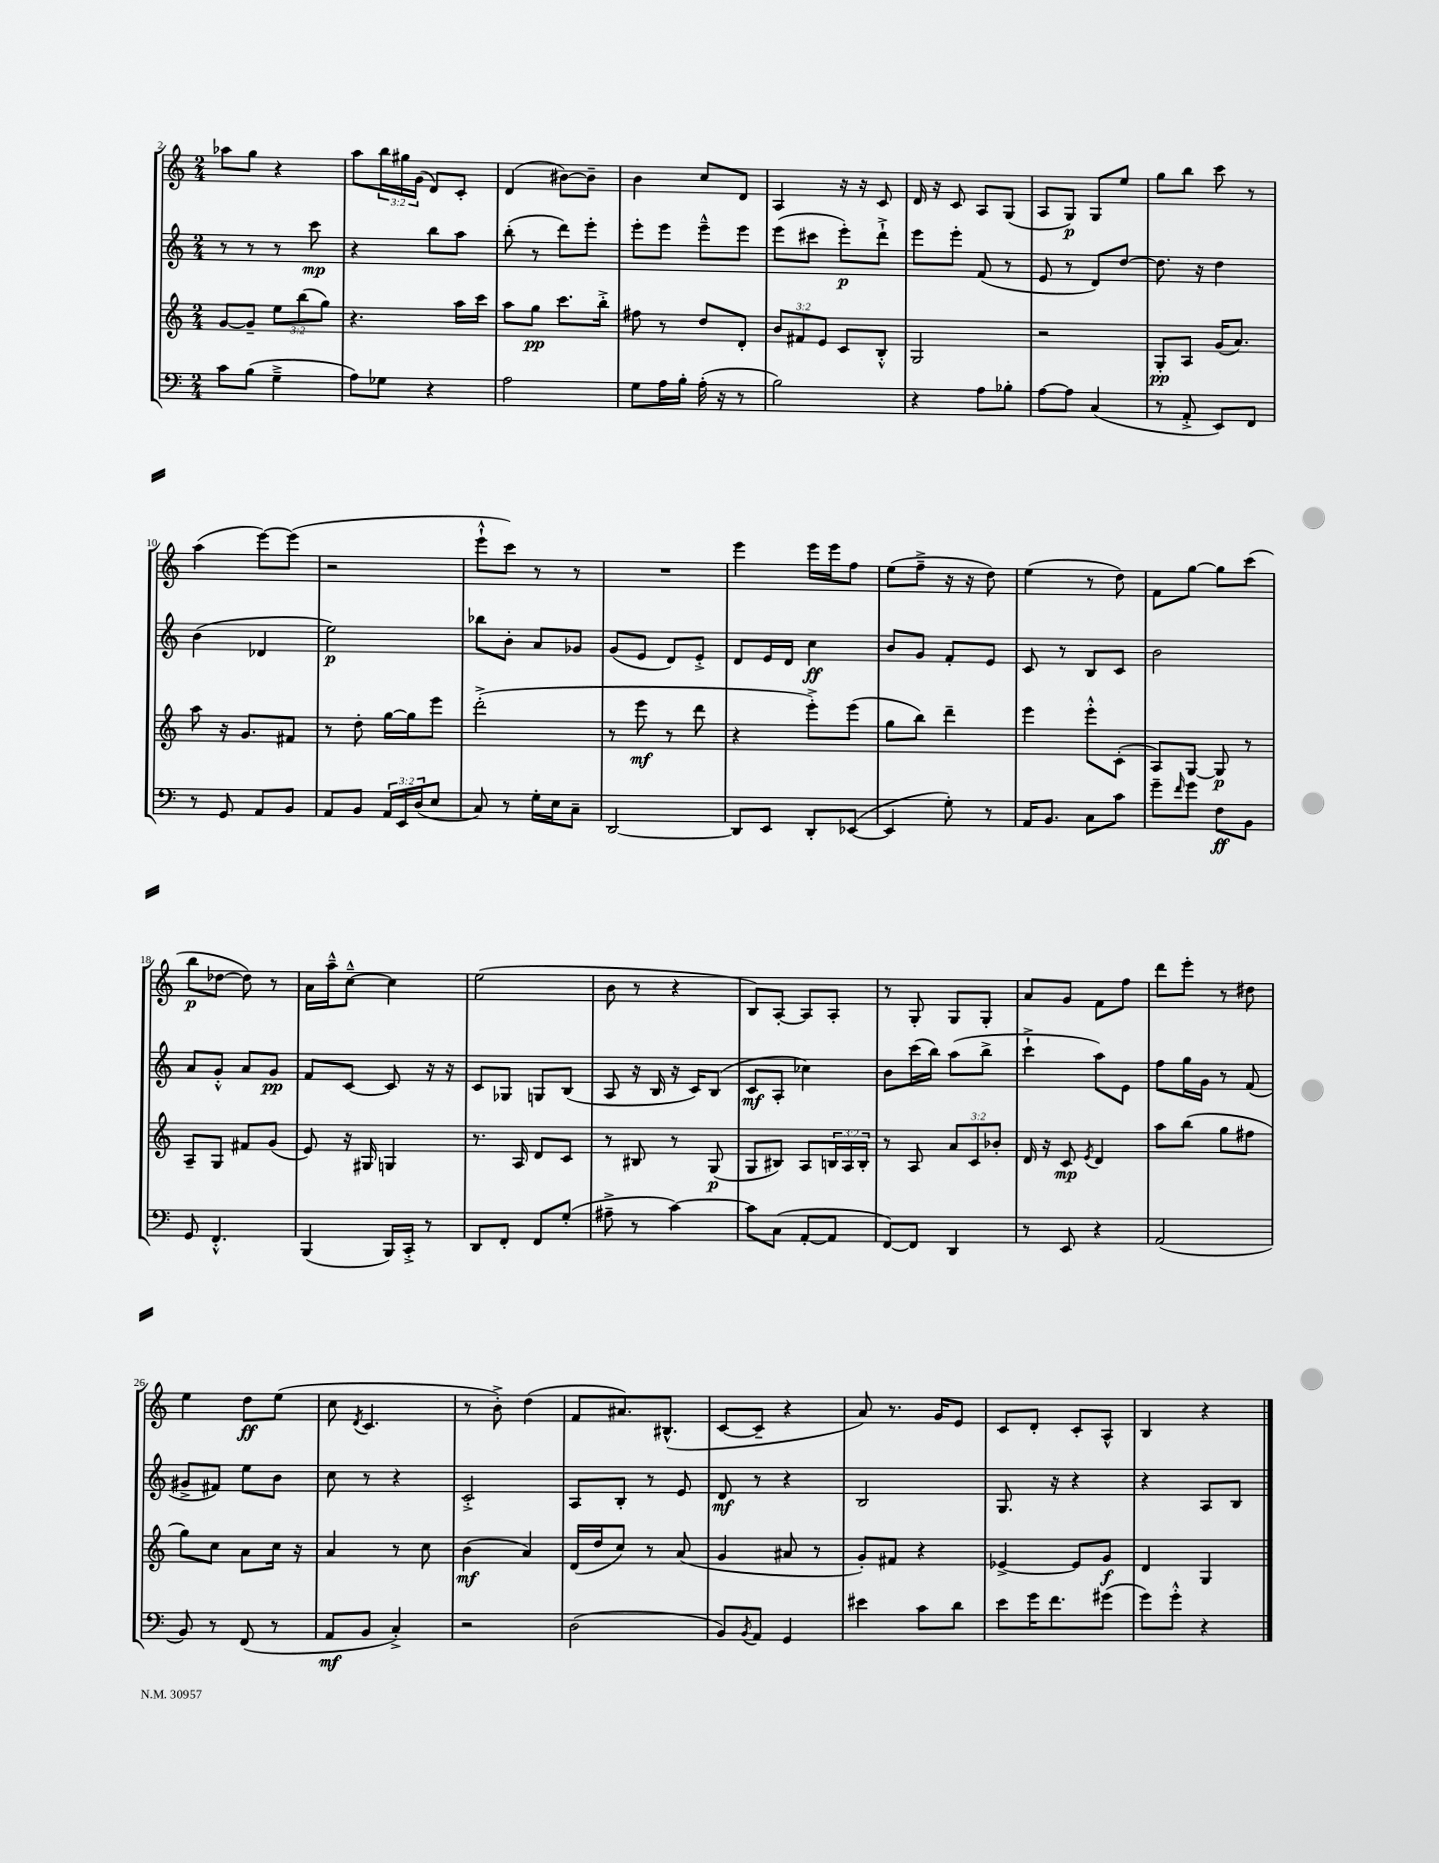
<<
\new StaffGroup <<
\new Staff = "s0" {
    \clef treble \key c \major \numericTimeSignature \time 2/4 \override Staff.TupletNumber.text = #tuplet-number::calc-fraction-text
    aes''8 g''8 r4 |
    a''8 \tuplet 3/2 { b''16 gis''16 g'16( } d'8) c'8-. |
    d'4( bis'8~) bis'8-- |
    b'4 c''8 d'8 |
    a4 r16 r16 c'8 |
    d'16 r16 c'8 a8 g8( |
    a8 g8\p) g8 e''8 |
    g''8 b''8 c'''8 r8 |
    a''4( e'''8~) e'''8( |
    r2 |
    e'''8-!-^ c'''8) r8 r8 |
    R2 |
    e'''4 e'''16 e'''16 f''8 |
    e''8( f''8---> r16 r16 d''8) |
    e''4( r8 d''8) |
    f'8 g''8~ g''8 c'''8( |
    b''8\p des''8~ des''8) r8 |
    a'16 a''16---^ c''8~---^ c''4 |
    e''2( |
    b'8 r8 r4 |
    b8) a8~-. a8 a8-. |
    r8 g8-. g8 g8-. |
    a'8 g'8 f'8 f''8 |
    d'''8 e'''8-. r8 dis''8 |
    e''4 d''8\ff e''8( |
    c''8 \acciaccatura { d'8 } c'4. |
    r8 b'8-.->) d''4( |
    f'8 ais'8.) bis8.-^( |
    c'8~ c'8-- r4 |
    a'8) r8. g'16 e'8 |
    c'8 d'8-. c'8-. a8-^ |
    b4 r4 \bar "|." |
}
\new Staff = "s1" {
    \clef treble \key c \major \numericTimeSignature \time 2/4
    r8 r8 r8 c'''8\mp |
    r4 b''8 a''8 |
    b''8-.( r8 d'''8) e'''8-. |
    e'''8-. e'''8 e'''8---^ e'''8 |
    e'''8( cis'''8 e'''8-.\p) d'''8-!-> |
    e'''8 e'''8-. f'8( r8 |
    e'8 r8 d'8) d''8~ |
    d''8. r16 d''4 |
    b'4( des'4 |
    e''2\p) |
    bes''8 b'8-. a'8 ges'8 |
    g'8( e'8 d'8) e'8-.-> |
    d'8 e'16 d'16 c''4\ff |
    b'8 g'8 f'8-. e'8 |
    c'8 r8 b8 c'8 |
    b'2 |
    a'8 g'8-.-^ a'8 g'8\pp |
    f'8 c'8~ c'8 r16 r16 |
    c'8 ges8 g8 b8( |
    a8 r16 b16 r16 c'16) b8( |
    c'8\mf a8-. ces''4) |
    b'8 c'''16( b''16) a''8( b''8-> |
    c'''4-!-> a''8) e'8 |
    f''8 g''16 g'16 r8 f'8( |
    gis'8-> fis'8) e''8 b'8 |
    c''8 r8 r4 |
    c'2-.-> |
    a8 b8-. r8 e'8 |
    d'8\mf r8 r4 |
    b2 |
    g8. r16 r4 |
    r4 a8 b8 \bar "|." |
}
\new Staff = "s2" {
    \clef treble \key c \major \numericTimeSignature \time 2/4 \override Staff.TupletNumber.text = #tuplet-number::calc-fraction-text
    g'8~ g'8-- \tuplet 3/2 { e''8 b''8( g''8) } |
    r4. a''16 c'''16 |
    a''8 g''8\pp c'''8. b''16-.-> |
    fis''8 r8 d''8 d'8-. |
    \tuplet 3/2 { b'8 fis'8 e'8 } c'8 b8-.-^ |
    g2 |
    r2 |
    g8-.\pp a8 g'16( a'8.) |
    a''8 r16 g'8. fis'8 |
    r8 d''8-. g''16~ g''16 e'''8 |
    d'''2-.->( |
    r8 e'''8\mf r8 d'''8 |
    r4 e'''8-.->) e'''8( |
    g''8 b''8) d'''4-- |
    e'''4 e'''8-.-^ c'8-.( |
    a8) g8~ g8\p r8 |
    a8-- g8 fis'8 g'8( |
    e'8) r16 gis16 g4 |
    r8. a16 d'8 c'8 |
    r8 bis8 r8 g8\p( |
    g8 bis8) a8 \tuplet 3/2 { b16 a16 b16-. } |
    r8 a8 \tuplet 3/2 { a'8 c'8 bes'8-. } |
    d'16 r16 c'8\mp \acciaccatura { e'8 } d'4 |
    a''8 b''8( g''8 fis''8 |
    g''8) c''8 a'8 c''16 r16 |
    a'4 r8 c''8 |
    b'4\mf( a'4) |
    d'16( d''16 c''8) r8 a'8( |
    g'4 ais'8 r8 |
    g'8-.) fis'8 r4 |
    ees'4~-> ees'8 g'8\f |
    d'4 g4 \bar "|." |
}
\new Staff = "s3" {
    \clef bass \key c \major \numericTimeSignature \time 2/4 \override Staff.TupletNumber.text = #tuplet-number::calc-fraction-text
    c'8 b8( g4---> |
    a8) ges8 r4 |
    a2 |
    g8 a16 b16-. a16-.( r16 r8 |
    b2) |
    r4 a8 bes8-. |
    a8~ a8 c4( |
    r8 a,8-.-> e,8) f,8 |
    r8 g,8 a,8 b,8 |
    a,8 b,8 \tuplet 3/2 { a,16 e,16 d16( } e8 |
    c8) r8 g16-. e16 c8-- |
    d,2~ |
    d,8 e,8 d,8-. ees,8~( |
    ees,4 g8-.) r8 |
    a,16 b,8. c8 c'8 |
    g'8-- \grace { f'16 } g'8 f8\ff b,8 |
    g,8 f,4.-.-^ |
    b,,4( b,,16) c,16-.-> r8 |
    d,8 f,8-. f,8 g8-.( |
    ais8---> r8 c'4~) |
    c'8 c8( a,8~-. a,8 |
    f,8~) f,8 d,4 |
    r8 e,8 r4 |
    a,2( |
    b,8) r8 f,8( r8 |
    a,8\mf b,8 c4-.->) |
    r2 |
    d2( |
    b,8) \acciaccatura { b,8 } a,8 g,4 |
    eis'4 c'8 d'8 |
    e'8 g'16 f'8. gis'8( |
    g'8) g'8-.-^ r4 \bar "|." |
}
>>
>>
\layout { \context { \Score currentBarNumber = #2 } }
